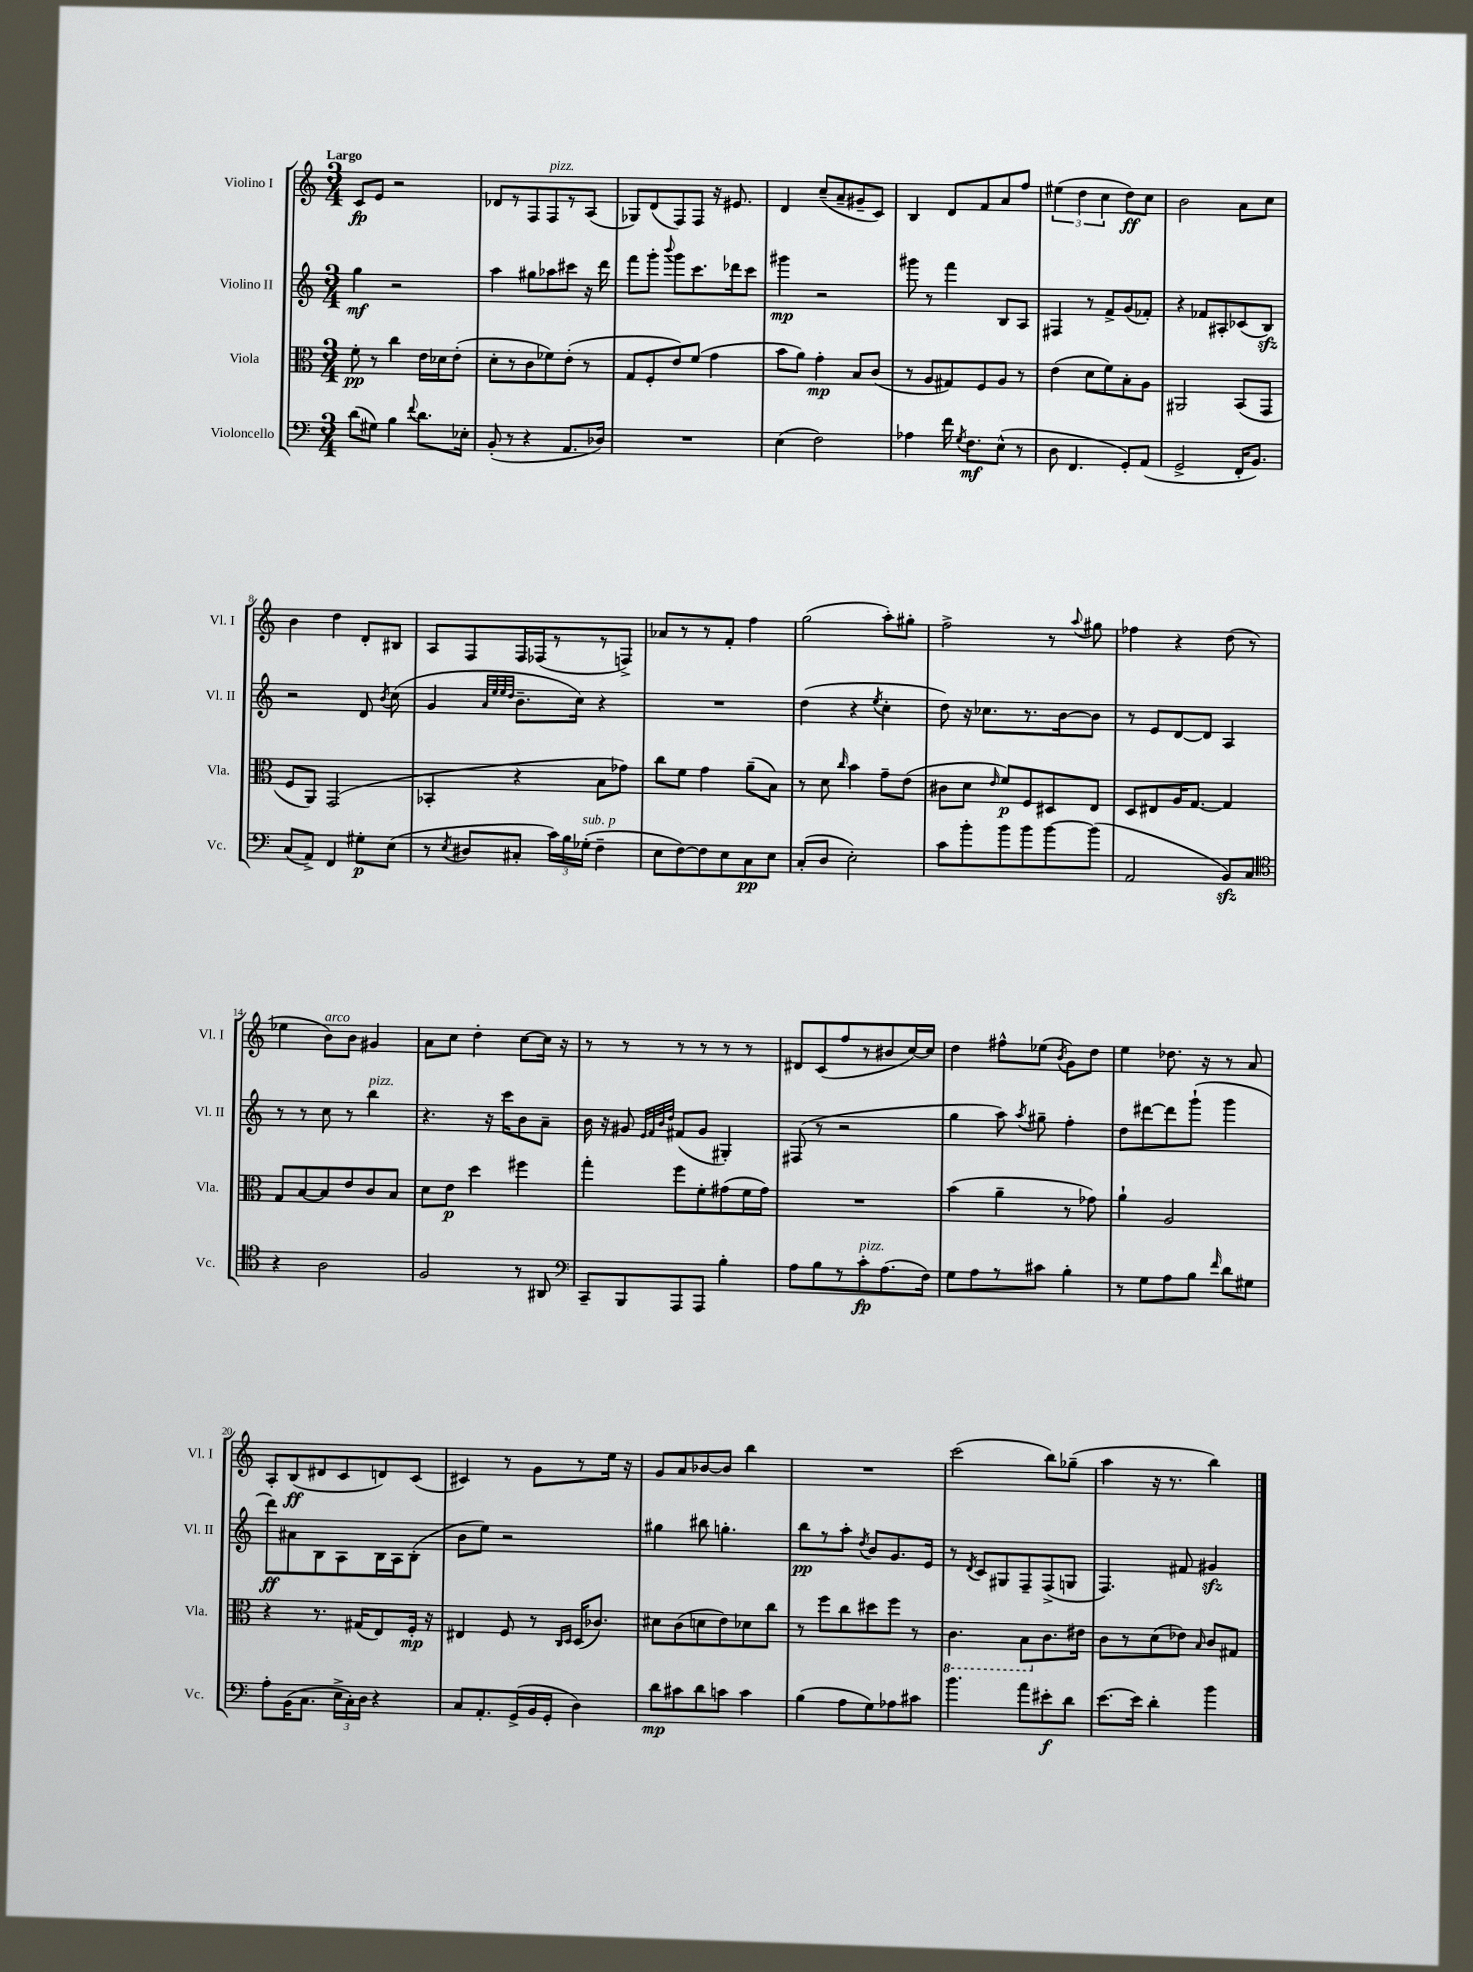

**kern	**kern	**kern	**kern
*staff4	*staff3	*staff2	*staff1
*clefF4	*clefC3	*clefG2	*clefG2
*k[]	*k[]	*k[]	*k[]
*M3/4	*M3/4	*M3/4	*M3/4
(8d	8f'	4gg	8c
8G#)	8r	.	8e
4B	4cc	2r	2r
8qqf	.	.	.
8.d	16e	.	.
.	16d-	.	.
.	(8e'	.	.
16E-'	.	.	.
=	=	=	=
(8BB'	8d'	4aa	8d-
8r	8r	.	8r
4r	8c	8gg#	8F
.	8f-)	8aa-	8F
8.AA	(8e'	8ccc#	8r
.	8r	16r	(8A
16D-)	.	16ddd	.
=	=	=	=
2.r	8G	8fff	8G-)
.	8F'	8ggg'	(8d
.	.	8qqbbb	.
.	8e)	8ggg	8F)
.	(8f	8.ccc	8F
.	4g	.	16r
.	.	16ddd-	8.e#
.	.	8ccc	.
=	=	=	=
(4E	8b	4ggg#	4d
.	8a)	.	.
2F)	4g'	2r	(8cc~
.	.	.	8a~
.	8B	.	8g#~
.	(8c	.	8c)
=	=	=	=
4A-	8r	8ggg#	4B
.	8A	8r	.
16f	8G#)	4fff	8d
8qG	.	.	.
8.F	.	.	.
.	8F	.	8f
(8E^^	8A	8B	8a
8r	8r	8A	8ff
=	=	=	=
8D	(4e	4F#	(6ee#
4.FF	.	.	.
.	.	.	6dd
.	8d	8r	.
.	.	.	6cc
.	8f)	8f^	.
8GG')	8B'	(8g	8dd)
(8AA	8A	8f-')	8cc
=	=	=	=
2GG^	2AA#	4r	2b
.	.	8f-	.
.	.	8A#'	.
16FF'	(8BB	(8c-	8a
8.BB)	.	.	.
.	8GG	8B)	8cc
=	=	=	=
(8C	8F	2r	4b
8AA^)	8AA)	.	.
4FF	(2GG	.	4dd
8G#'	.	8d	8d'
.	.	8qb	.
(8E	.	(8cc	8B#
=	=	=	=
8r	4BB-'	4g	8A
8qE	.	.	.
8D#	.	.	8F
.	.	32qqa	.
.	.	32qqee	.
.	.	32qqee	.
.	.	32qqdd	.
8C#'	4r	8.b~	16F
.	.	.	(16F-
24c)	.	.	8r
24B	.	.	.
.	.	16cc)	.
(24G-'	.	.	.
4F~	8B	4r	8r
.	8g-)	.	8F^)
=	=	=	=
8E	8cc	2.r	8a-
[8F)	8f	.	8r
8F]	4g	.	8r
8E	.	.	8f'
8C	(8a~	.	4ff
8E	8B)	.	.
=	=	=	=
(8C'	8r	(4dd	(2gg
8D	8d	.	.
.	16qqcc	.	.
2E')	4b	4r	.
.	.	8qee	.
.	8g~	4cc'	8aa')
.	(8e	.	8gg#'
=	=	=	=
8c	8c#	8dd)	2ff^
8b'	8d	16r	.
.	.	8.cc-	.
.	16qqe	.	.
8b	8f)	.	.
8b	8F	8.r	.
[8b	8D#	.	8r
.	.	[16b	.
.	.	.	8qqaa
(8b]	8E	8b]	8gg#
=	=	=	=
2AA	8D	8r	4ff-
.	8E#	8e	.
.	16A	[8d	4r
.	[8.G	.	.
.	.	8d]	.
8BB)	4G]	4A	(8dd
8C	.	.	8r
=	=	=	=
*clefC4	*	*	*
4r	8G	8r	4ee-
.	[8B	8r	.
2A	8B]	8cc	8b)
.	8e	8r	8b
.	8c	4bb	4g#
.	8B	.	.
=	=	=	=
2F	8d	4.r	8a
.	8e	.	8cc
.	4dd	.	4dd'
.	.	16r	.
.	.	16ccc	.
8r	4ff#	8b	[8cc
8AA#	.	8a~	16cc]
.	.	.	16r
=	=	=	=
*clefF4	*	*	*
8CC~	4gg'	16b	8r
.	.	16r	.
8BBB	.	8g#	8r
.	.	32qqe	.
.	.	32qqf	.
.	.	32qqb	.
.	.	32qqdd	.
8AAA	8ff	(8f#	8r
8AAA	8f'	8g#	8r
4B'	(8g#	4G#')	8r
.	16f	.	8r
.	16g#)	.	.
=	=	=	=
8A	2.r	(8F#	8d#
8B	.	8r	(8c
8r	.	2r	8ff
8c'	.	.	8r
(8.A	.	.	8b#
.	.	.	[16cc)
16F)	.	.	16cc]
=	=	=	=
8G	(4b	4gg	4dd
8A	.	.	.
8r	4a~	8aa)	8ff#^^
.	.	8qaa	.
8c#	.	8gg#~	(8ee-
.	.	.	8qb
4B'	8r	4ff'	8g)
.	8g-)	.	8dd
=	=	=	=
8r	4a`	8dd	4ee
8G	.	[8ddd#	.
8A	2A	8ddd#]	8.dd-
8B	.	(8ggg`	.
.	.	.	16r
16qqf	.	.	.
8d	.	4ggg	8r
8G#	.	.	8a
=	=	=	=
8A'	4r	8ddd)	8A'
(16BB	.	8a#	(8B
8.C	.	.	.
.	8.r	8B	8d#
24E^	.	8A	8c
24C')	.	.	.
.	(16G#	.	.
24D	.	.	.
4r	8E)	16B	8d)
.	.	16A	.
.	16F'	(8B'	(8c
.	16r	.	.
=	=	=	=
8C	4E#	8b	4c#)
8.AA'	.	8ee)	.
.	8F	2r	8r
(16GG^	.	.	.
16BB	8r	.	8g
16GG'	.	.	.
.	16qqC	.	.
.	16qqD	.	.
4D)	(16D	.	8r
.	8.c-)	.	.
.	.	.	16ee
.	.	.	16r
=	=	=	=
8d	8d#	4gg#	8g
8c#	(8c	.	8a
8d	8d	8bb#	[8b-
8c	8e)	4.gg'	8b-]
4c	8d-	.	4bb
.	8cc	.	.
=	=	=	=
(4B	8r	8bb	2.r
.	8ff	8r	.
8A	8cc	8aa'	.
.	.	8qdd	.
8G)	8dd#	8b	.
8A-	8ff	8.g	.
8c#	8r	.	.
.	.	16e	.
=	=	=	=
4.b	4.C	8r	(2ccc
.	.	8qd	.
.	.	8c	.
.	.	8G#	.
8a	8BB	8F~	.
8e#'	8.c	(8F^	8bb)
8d	.	8G	(8gg-~
.	16e#	.	.
=	=	=	=
[8.e	8c	4.F)	4aa
.	8r	.	.
16e]	.	.	.
4d'	(8d	.	16r
.	.	.	8.r
.	8e-)	8f#	.
.	16qqB	.	.
4b	8c	4g#	4bb)
.	8G#	.	.
==	==	==	==
*-	*-	*-	*-
